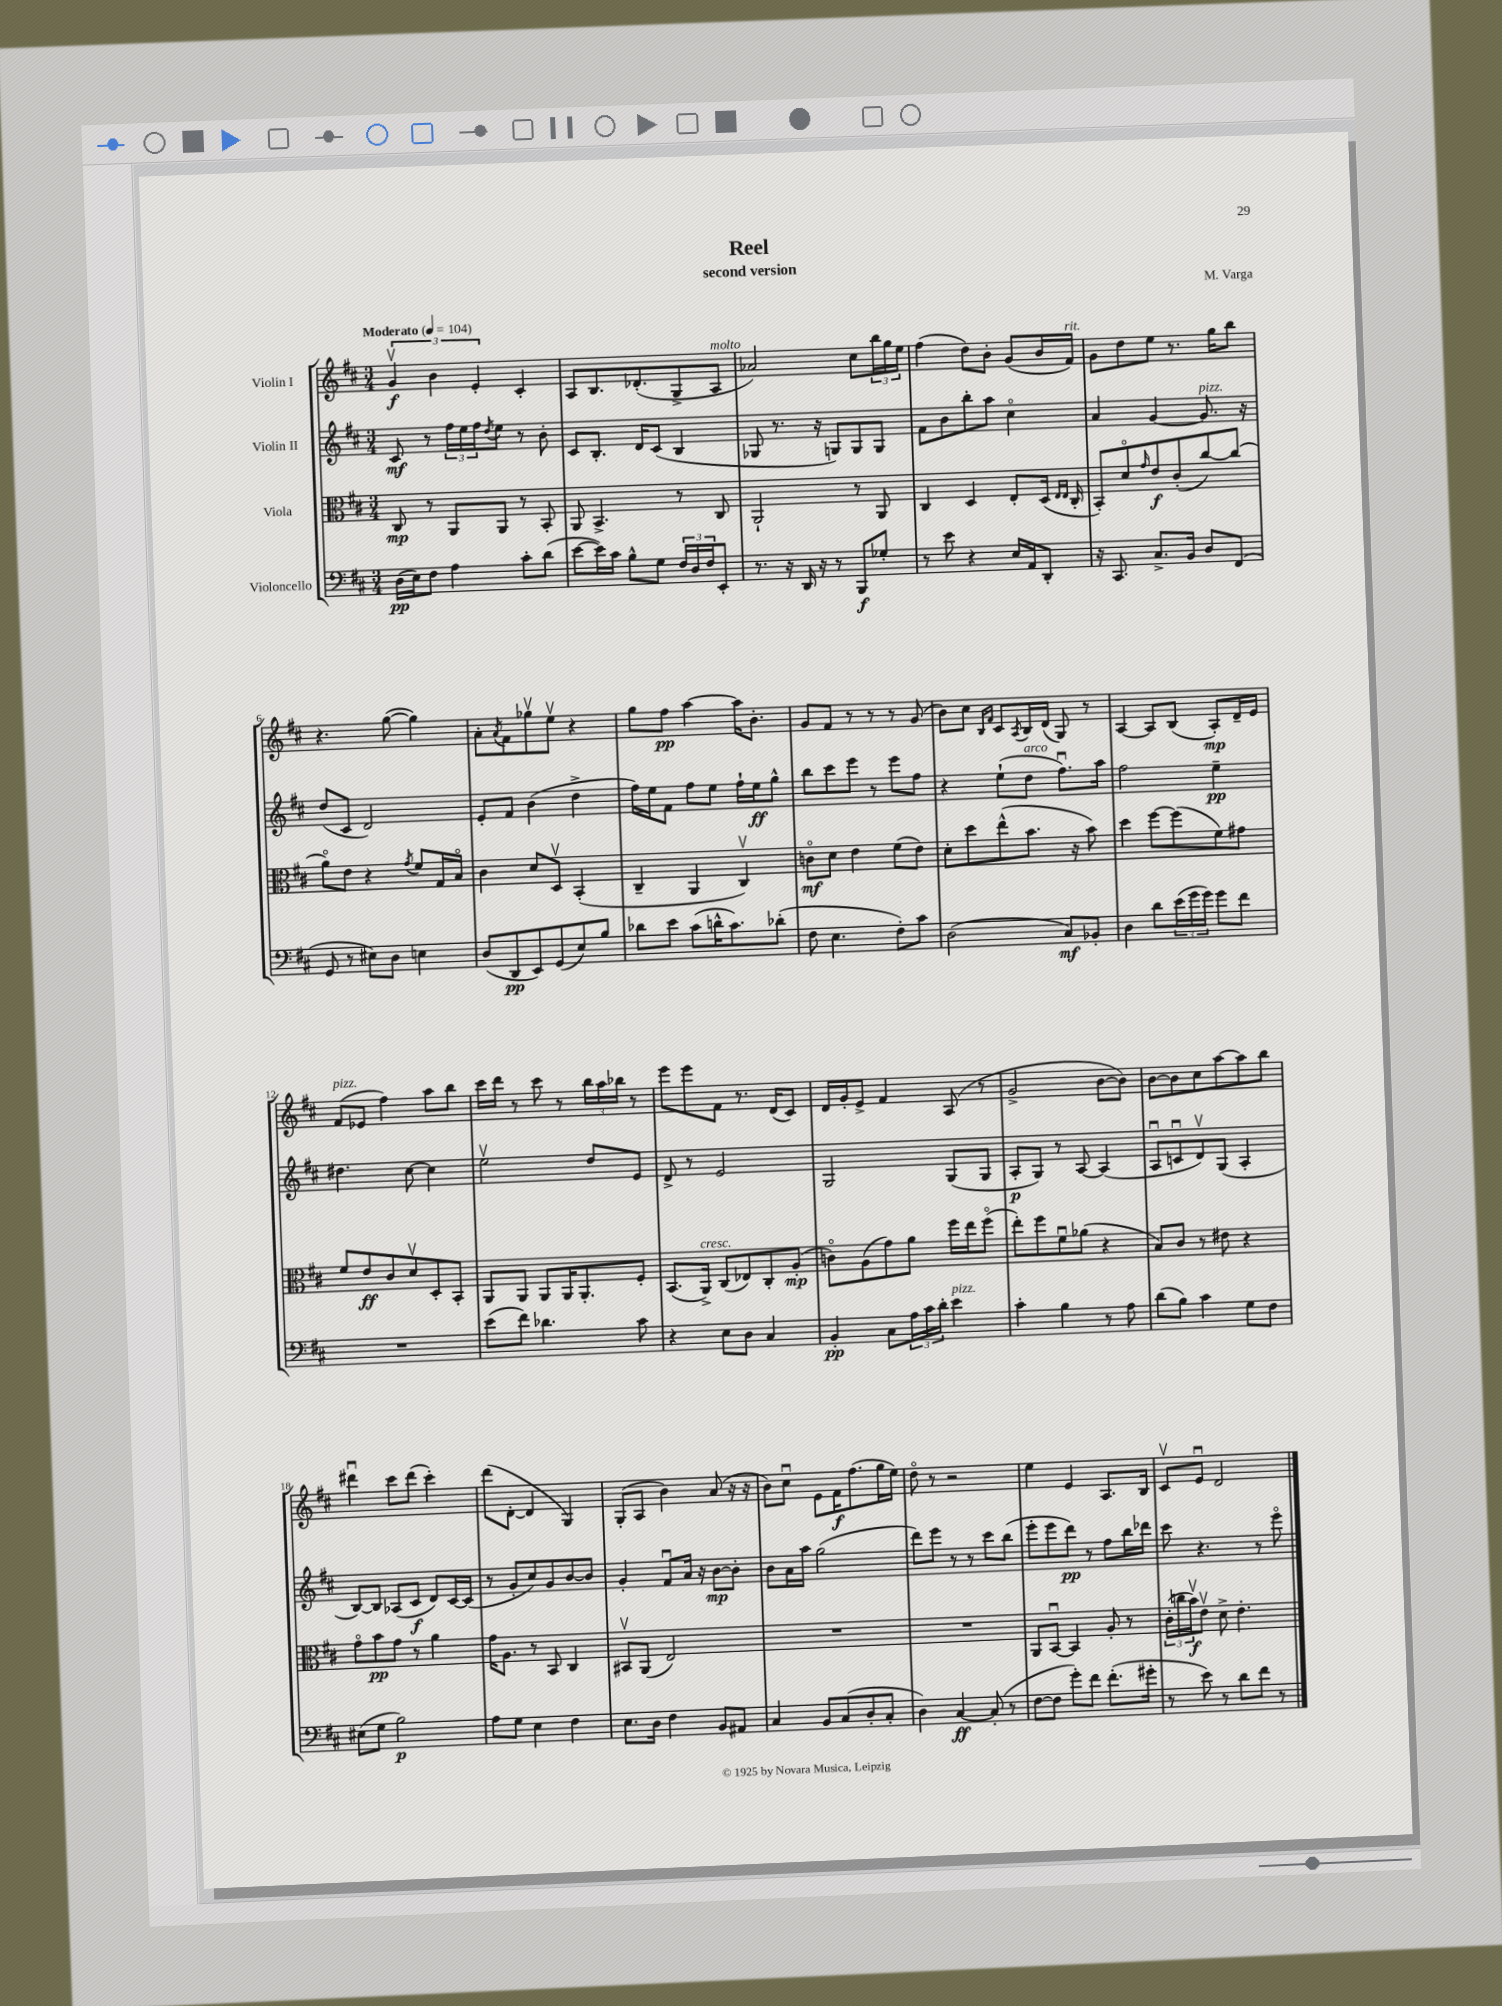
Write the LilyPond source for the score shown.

\header { title = "Reel" composer = "M. Varga" subtitle = "second version" }
<<
\new StaffGroup <<
\new Staff = "s0" \with { instrumentName = "Violin I" } {
    \clef treble \key d \major \numericTimeSignature \time 3/4 \tempo "Moderato" 4 = 104
    \tuplet 3/2 { g'4\upbow\f b'4 e'4-. } cis'4-. |
    a8 b8. des'8.-.( g8-> a8^\markup { \italic "molto" } |
    aes'2) cis''8 \tuplet 3/2 { b''16 g''16 e''16 } |
    fis''4( d''8) b'8-. g'8( b'16 fis'16^\markup { \italic "rit." }) |
    g'8 d''8 e''8 r8. g''16 b''8 |
    r4. g''8~( g''4) |
    a'8-. \acciaccatura { a'8 } fis'8 ges''8\upbow e''8\upbow r4 |
    g''8 fis''8\pp a''4~ a''16 b'8.-. |
    g'8 fis'8 r8 r8 r8 g'8( |
    b'8) cis''8 \grace { b16 fis'16 } cis'8 \acciaccatura { a8 } b16 d'16( g8) r8 |
    a4~ a8 b8( a8-.\mp) d'16-- e'16 |
    fis'8^\markup { \italic "pizz." }( ees'8 fis''4) a''8 b''8 |
    cis'''16 d'''16 r8 cis'''8 r8 \tuplet 3/2 { b''16 a''16 bes''16 } r8 |
    e'''8 e'''8 fis'8 r8. d'16( cis'8) |
    d'16 g'16-. e'8-> fis'4 a8( r8 |
    g'2-> b'8~ b'8) |
    b'8~ b'8 cis''8 a''8~ a''8 b''8 |
    dis'''4\downbow cis'''8 dis'''8( cis'''4-.) |
    d'''8( d'8~-. d'4 g4) |
    g8-.( a8 b'4) a'8( r16 r16 |
    b'8) cis''8\downbow e'8 fis'16\f fis''8.( g''16 e''16) |
    d''8\flageolet r8 r2 |
    e''4 e'4 a8. b16 |
    cis'8\upbow e'8\downbow d'2 \bar "|." |
}
\new Staff = "s1" \with { instrumentName = "Violin II" } {
    \clef treble \key d \major \numericTimeSignature \time 3/4
    cis'8\mf r8 \tuplet 3/2 { fis''16 e''16 fis''16 } \acciaccatura { d''8 } e''8 r8 b'8-. |
    cis'8 b8.-. d'16 cis'8( b4 |
    ges8 r8. r16 g8) g8 g8 |
    fis'8 b'8 b''8-. a''8 cis''4\flageolet |
    a'4 g'4~ g'8.^\markup { \italic "pizz." } r16 |
    d''8( cis'8 d'2) |
    e'8-. fis'8 b'4( d''4-> |
    fis''16) e''16 fis'8 fis''8 e''8 fis''16-! e''16\ff g''8-^ |
    b''8 cis'''8 e'''8 r8 e'''8 fis''8 |
    r4 e''8-!( d''8^\markup { \italic "arco" } fis''8.\downbow) a''16 |
    fis''2 e''4--\pp |
    dis''4. cis''8~ cis''4 |
    e''2\upbow d''8 e'8 |
    d'8-> r8 e'2 |
    g2 g8( g8 |
    a8-.\p g8) r8 a8~ a4( |
    a8\downbow c'8\downbow d'8\upbow) g8( a4-. |
    b8~) b8 aes8( cis'8\f d'8) cis'16~ cis'16( |
    r8 g'8-. cis''8) g'8 b'8~ b'8 |
    g'4-. fis'8\downbow a'16 r16 b'8~\mp b'8-. |
    b'8 a'16 a''16 g''2( |
    d'''8) e'''8 r8 r8 cis'''8 b''8( |
    e'''8-. e'''8 d'''8\pp) r8 fis''8 b''16 des'''16 |
    cis'''8 r4. r8 e'''8\flageolet \bar "|." |
}
\new Staff = "s2" \with { instrumentName = "Viola" } {
    \clef alto \key d \major \numericTimeSignature \time 3/4
    cis8\mp r8 a,8 a,8 r8 b,8-. |
    a,8 b,4.-> r8 cis8 |
    a,2-! r8 a,8 |
    cis4 d4 e8-. d16( \grace { e16 e16 } cis16-. |
    b,8-.) d'8\flageolet \grace { g'16 } e'8\f cis'8-.( cis''8~) cis''8( |
    a'8\flageolet) e'8 r4 \acciaccatura { g'8 } fis'8 g16 b16\flageolet |
    cis'4 d'8 d8\upbow b,4-.( |
    cis4-- a,4 cis4\upbow) |
    c'8\flageolet\mf d'8 e'4 fis'8( e'8) |
    d'8-. d''8 e''8-^( b'8. r16 b'8) |
    d''4 fis''8~ fis''8( fis'8) gis'8 |
    fis'8 e'8\ff cis'8 d'8\upbow d8-. b,8-. |
    a,8 a,8 a,8 a,16 a,8.-. fis8-. |
    b,8.( a,16->^\markup { \italic "cresc." }) cis8( ees8) cis8-. a8-.\mp( |
    c'8\flageolet) a8( g'8) a'8 fis''16 e''16 fis''8\flageolet( |
    e''8-.) fis''8 fis'8\downbow aes'8( r4 |
    b8) cis'8 r8 eis'8 r4 |
    g'8\flageolet b'8\pp g'8 r8 a'4 |
    g'16 a8. r8 b,8 cis4 |
    bis,8\upbow a,8( e2) |
    R2. |
    R2. |
    a,8 b,8~\downbow b,4 a8-. r8 |
    \tuplet 3/2 { cis'16-.( c''16 b'16\upbow\f) } e'8\upbow d'8-> e'4.-. \bar "|." |
}
\new Staff = "s3" \with { instrumentName = "Violoncello" } {
    \clef bass \key d \major \numericTimeSignature \time 3/4
    d16\pp( e16) fis8 a4 cis'8-. d'8( |
    e'8~ e'16) cis'16 b8-^ g8 \tuplet 3/2 { fis16 d16 fis16 } e,8-. |
    r8. r16 d,16 r16 r8 b,,8\f ges8-. |
    r8 e'8 r4 e16 a,16 d,8-. |
    r16 cis,8. cis8.-> b,16 d8 fis,8( |
    g,8 r8 eis8) d8 e4 |
    d8( d,8\pp e,8) g,8( e8) b8 |
    des'8 e'8 cis'8( d'16-^ cis'8.) des'8-.( |
    fis8 e4. fis8-.) cis'8 |
    d2( cis8\mf) bes,8-. |
    d4 d'8 \tuplet 3/2 { e'16( g'16 g'16) } g'8 fis'8 |
    R2. |
    e'8( fis'8) des'4. cis'8 |
    r4 e8 d8 cis4 |
    b,4-.\pp cis8 \tuplet 3/2 { a16 cis'16 d'16-. } e'4^\markup { \italic "pizz." } |
    cis'4-. b4 r8 a8 |
    d'8( b8) cis'4 g8 fis8 |
    eis8( g8 b2\p) |
    a8 g8 e4 fis4 |
    e8. d16 fis4 b,8 ais,8 |
    cis4 b,8 cis8( d8-. cis8-. |
    d4) cis4~\ff cis8-.( r8 |
    fis8~ fis8 g'8-.) fis'8 fis'8.-.( gis'16-. |
    r8 e'8) r8 d'8 fis'8 r8 \bar "|." |
}
>>
>>
